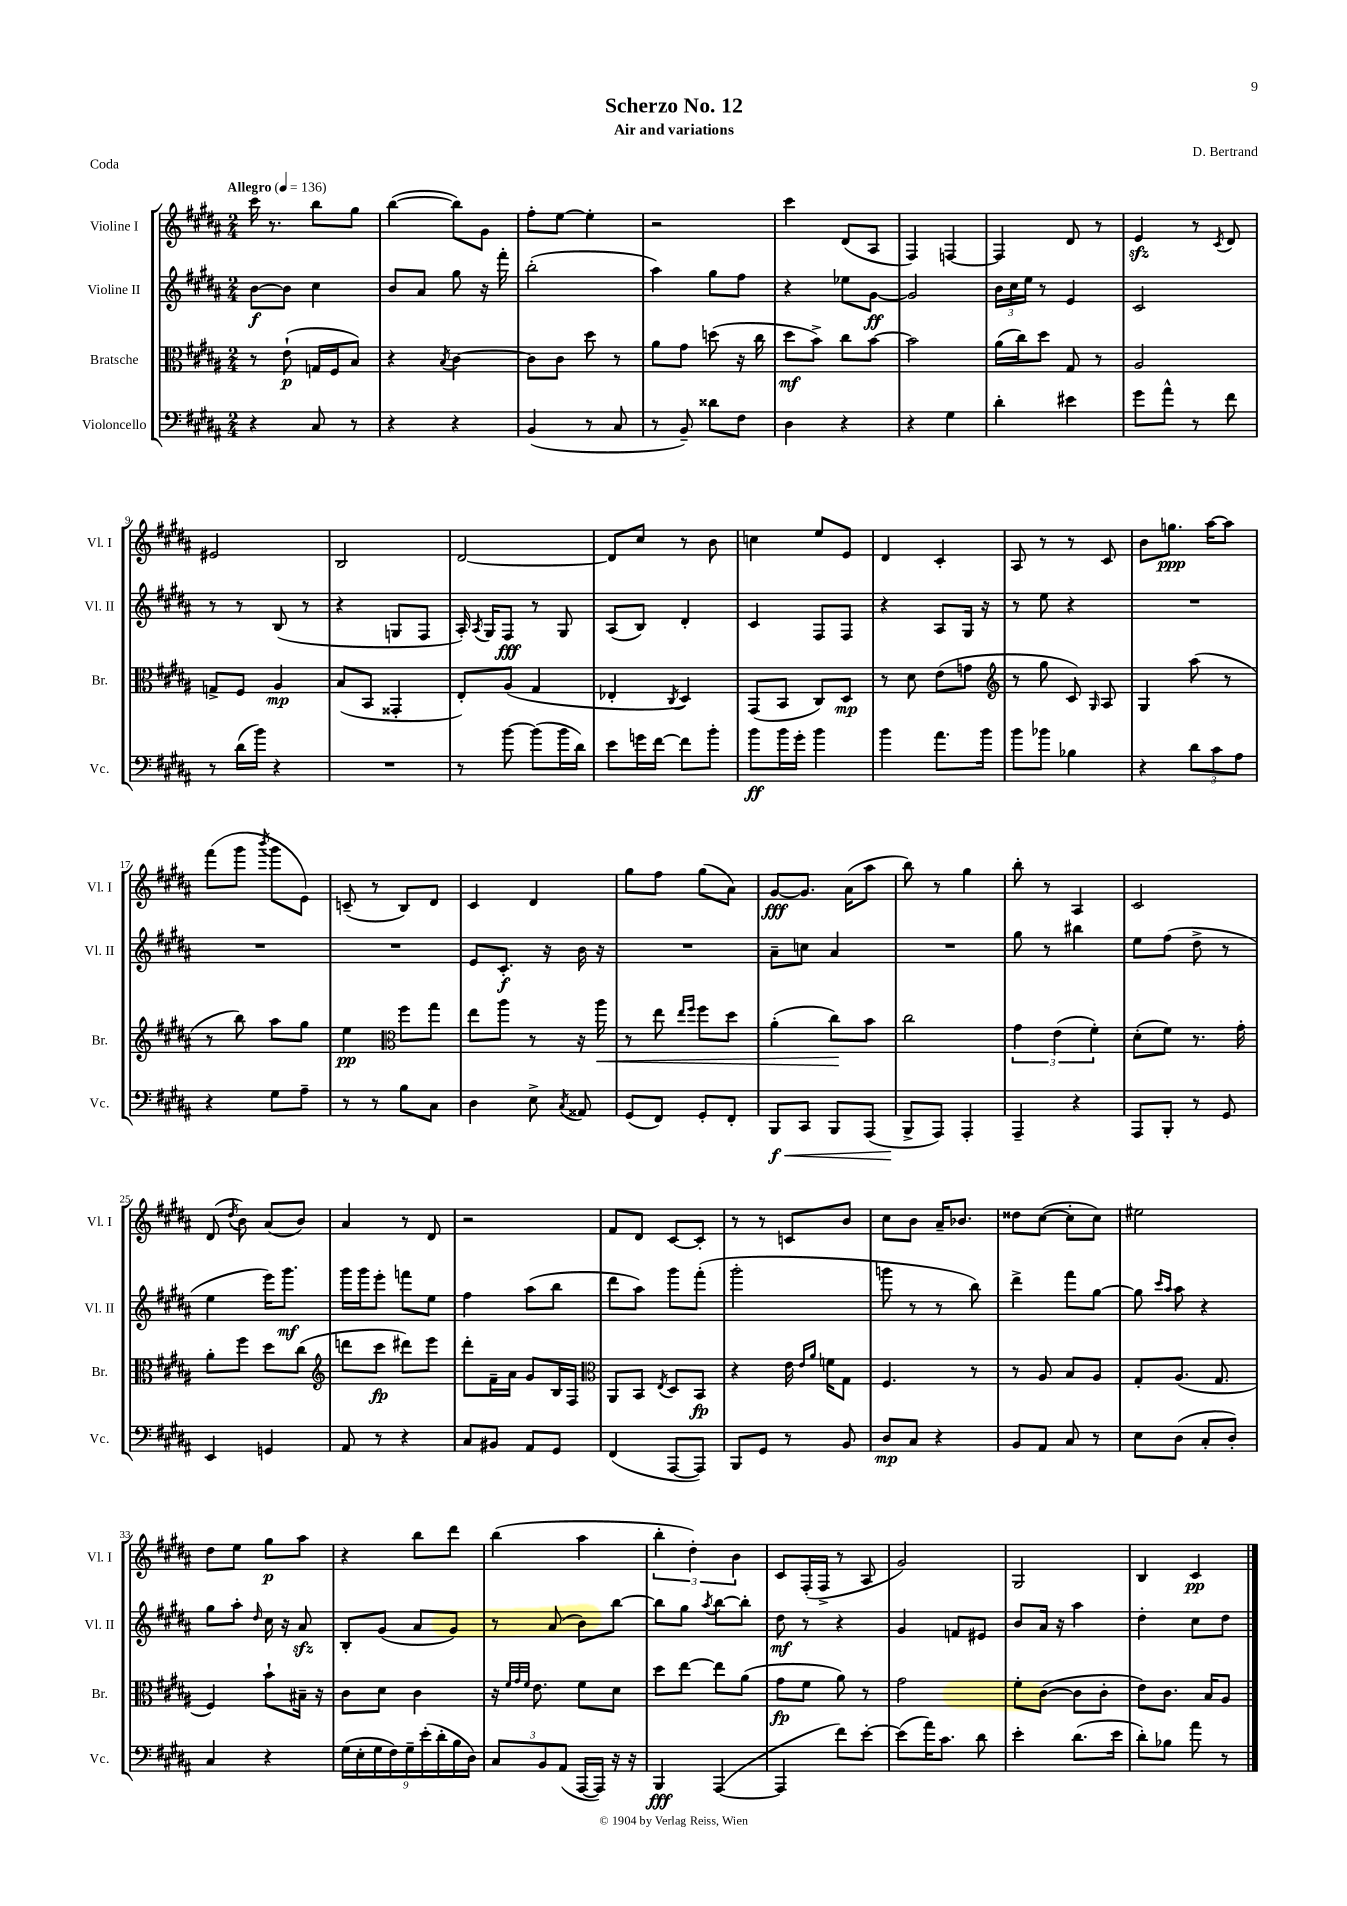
\header { title = "Scherzo No. 12" composer = "D. Bertrand" subtitle = "Air and variations" piece = "Coda" }
<<
\new StaffGroup <<
\new Staff = "s0" \with { instrumentName = "Violine I" shortInstrumentName = "Vl. I" } {
    \clef treble \key b \major \numericTimeSignature \time 2/4 \tempo "Allegro" 4 = 136
    \autoBeamOff cis'''16 r8. b''8[ gis''8] |
    b''4~( b''8[) gis'8] |
    fis''8[-. e''8]~ e''4-. |
    r2 |
    cis'''4 dis'8[( ais8] |
    fis4) f4~ |
    f4 dis'8 r8 |
    e'4\sfz r8 \acciaccatura { cis'8 } dis'8 |
    eis'2 |
    b2 |
    dis'2~ |
    dis'8[ cis''8] r8 b'8 |
    c''4 e''8[ e'8] |
    dis'4 cis'4-. |
    ais8 r8 r8 cis'8 |
    b'8[ g''8.]\ppp ais''16[~ ais''8] |
    fis'''8[( gis'''8] \acciaccatura { b'''8 } gis'''8[ e'8]) |
    c'8--( r8 b8[) dis'8] |
    cis'4 dis'4 |
    gis''8[ fis''8] gis''8[( ais'8]) |
    gis'8[~\fff gis'8.] ais'16[( ais''8] |
    b''8) r8 gis''4 |
    b''8-. r8 ais4 |
    cis'2 |
    dis'8( \acciaccatura { dis''8 } b'8) ais'8[( b'8]) |
    ais'4 r8 dis'8 |
    r2 |
    fis'8[ dis'8] cis'8[~ cis'8]-. |
    r8 r8 c'8[ b'8] |
    cis''8[ b'8] ais'16[-- bes'8.] |
    disis''8[ cis''8]~( cis''8[-. cis''8]) |
    eis''2 |
    dis''8[ e''8] gis''8[\p ais''8] |
    r4 b''8[ dis'''8] |
    b''4( ais''4 |
    \tuplet 3/2 { b''4-. dis''4-.) b'4 } |
    cis'8[ fis16-.( fis16]-> r8 ais8 |
    gis'2) |
    gis2 |
    b4 cis'4\pp \bar "|." |
}
\new Staff = "s1" \with { instrumentName = "Violine II" shortInstrumentName = "Vl. II" } {
    \clef treble \key b \major \numericTimeSignature \time 2/4
    \autoBeamOff b'8[~\f b'8] cis''4 |
    b'8[ ais'8] gis''8 r16 fis'''16-. |
    b''2-.( |
    ais''4) gis''8[ fis''8] |
    r4 ees''8[ gis'8]~\ff |
    gis'2 |
    \tuplet 3/2 { b'16[ cis''16 e''16] } r8 e'4 |
    cis'2 |
    r8 r8 b8( r8 |
    r4 g8[ fis8] |
    ais16-.) \acciaccatura { ais8 } gis16[ fis8]\fff r8 gis8 |
    ais8[( b8]) dis'4-. |
    cis'4 fis8[ fis8] |
    r4 ais8[ gis16] r16 |
    r8 e''8 r4 |
    R2 |
    R2 |
    R2 |
    e'8[ cis'8.]-.\f r16 b'16 r16 |
    R2 |
    ais'8[-- c''8] ais'4 |
    R2 |
    gis''8 r8 bis''4 |
    e''8[ fis''8]( dis''8-> r8 |
    e''4 e'''16[) gis'''8.]\mf |
    gis'''16[ gis'''16 e'''8]-. f'''8[ e''8] |
    fis''4 ais''8[( b''8] |
    dis'''8[ ais''8]) gis'''8[ fis'''8]-.( |
    gis'''2-. |
    g'''8 r8 r8 b''8) |
    dis'''4-> fis'''8[ gis''8]~ |
    gis''8 \grace { cis'''16[ ais''16] } ais''8 r4 |
    gis''8[ ais''8]-. \grace { dis''16 } cis''16 r16 ais'8\sfz |
    b8[-. gis'8]( ais'8[ gis'8]) |
    r8 ais'8( b'8[) b''8]~ |
    b''8[ gis''8] \acciaccatura { ais''8 } b''8[~ b''8]-. |
    dis''8\mf r8 r4 |
    gis'4 f'8[ eis'8] |
    b'8[ ais'16] r16 ais''4 |
    dis''4-. cis''8[ dis''8] \bar "|." |
}
\new Staff = "s2" \with { instrumentName = "Bratsche" shortInstrumentName = "Br." } {
    \clef alto \key b \major \numericTimeSignature \time 2/4
    \autoBeamOff r8 e'8-!\p( g16[ fis16 b8]) |
    r4 \acciaccatura { b8 } cis'4~ |
    cis'8[ cis'8] dis''8 r8 |
    ais'8[ gis'8] d''8( r16 cis''16 |
    dis''8[\mf b'8]->) cis''8[ b'8]~ |
    b'2 |
    ais'16[( cis''16) dis''8] gis8 r8 |
    ais2 |
    g8[-> fis8] ais4\mp |
    b8[( b,8] gisis,4-. |
    e8[-.) ais8]( gis4 |
    ees4-. \acciaccatura { cis8 } dis4) |
    gis,8[( b,8] cis8[) dis8]\mp |
    r8 dis'8 e'8[( g'8] |
    \clef treble r8 gis''8 cis'8) \grace { gis16 } ais8 |
    gis4 ais''8( r8 |
    r8 b''8) ais''8[ gis''8] |
    e''4\pp \clef alto fis''8[ gis''8] |
    e''8[ ais''8] r8 r16 ais''16\< |
    r8 e''8 \grace { e''16[ fis''16] } fis''8[ dis''8] |
    ais'4-.( cis''8[\!) b'8] |
    cis''2 |
    \tuplet 3/2 { gis'4 e'4( fis'4-.) } |
    dis'8[-.( fis'8]) r8. gis'16-. |
    ais'8[-. fis''8] dis''8[ cis''8]( |
    \clef treble d'''8[ cis'''8]\fp dis'''8[) e'''8] |
    dis'''8[-. fis'16-- ais'16] gis'8[ b16 fis16] |
    \clef alto ais,8[ b,8] \acciaccatura { e8 } dis8[ b,8]\fp |
    r4 e'16 \grace { e'16[ ais'16] } f'16[ gis8] |
    fis4. r8 |
    r8 ais8 b8[ ais8] |
    gis8[-. ais8.]( gis8. |
    fis4) b'8[-! bis16]-- r16 |
    cis'8[ dis'8] cis'4 |
    r16 \grace { fis'32[ gis'32 fis'32] } e'8. fis'8[ dis'8] |
    dis''8[ e''8]~ e''8[ ais'8]( |
    gis'8[\fp fis'8] ais'8) r8 |
    gis'2 |
    fis'8[-. cis'8]~( cis'8[ cis'8]-. |
    e'8[) cis'8.] b16[ ais8] \bar "|." |
}
\new Staff = "s3" \with { instrumentName = "Violoncello" shortInstrumentName = "Vc." } {
    \clef bass \key b \major \numericTimeSignature \time 2/4
    \autoBeamOff r4 cis8 r8 |
    r4 r4 |
    b,4( r8 cis8 |
    r8 b,8--) disis'8[ fis8] |
    dis4 r4 |
    r4 gis4 |
    dis'4-. eis'4 |
    gis'8[ ais'8]-^ r8 fis'8 |
    r8 dis'16[( b'16]) r4 |
    R2 |
    r8 b'8~ b'8[( b'16 dis'16]) |
    e'8[ g'16 fis'16]~ fis'8[ b'8]-. |
    b'8[\ff b'16 gis'16]-. b'4 |
    b'4 ais'8.[ b'16] |
    b'8[ bes'8] bes4 |
    r4 \tuplet 3/2 { dis'8[ cis'8 ais8] } |
    r4 gis8[ ais8]-- |
    r8 r8 b8[ cis8] |
    dis4 e8-> \acciaccatura { cis8 } aisis,8 |
    gis,8[( fis,8]) gis,8[-. fis,8]-. |
    b,,8[\f\< cis,8] b,,8[ ais,,8]( |
    b,,8[->\! ais,,8]) ais,,4-. |
    ais,,4-- r4 |
    ais,,8[ b,,8]-. r8 gis,8 |
    e,4 g,4 |
    ais,8 r8 r4 |
    cis8[ bis,8] ais,8[ gis,8] |
    fis,4( ais,,8[~ ais,,8]) |
    b,,8[ gis,8] r8 b,8 |
    dis8[\mp cis8] r4 |
    b,8[ ais,8] cis8 r8 |
    e8[ dis8]( cis8[-. dis8]-.) |
    cis4 r4 |
    \tuplet 9/8 { gis16[( e16-. gis16 fis16) gis16-- e'16-.( dis'16-. b16 dis16]) } |
    \tuplet 3/2 { cis8[ b,8 ais,8]( } ais,,16[~ ais,,16]) r16 r16 |
    b,,4\fff ais,,4~( |
    ais,,4 fis'8[) e'8]~-. |
    e'8[( ais'16) cis'8.] dis'8 |
    e'4-. dis'8.[( e'16] |
    dis'8[-.) bes8] ais'8 r8 \bar "|." |
}
>>
>>
